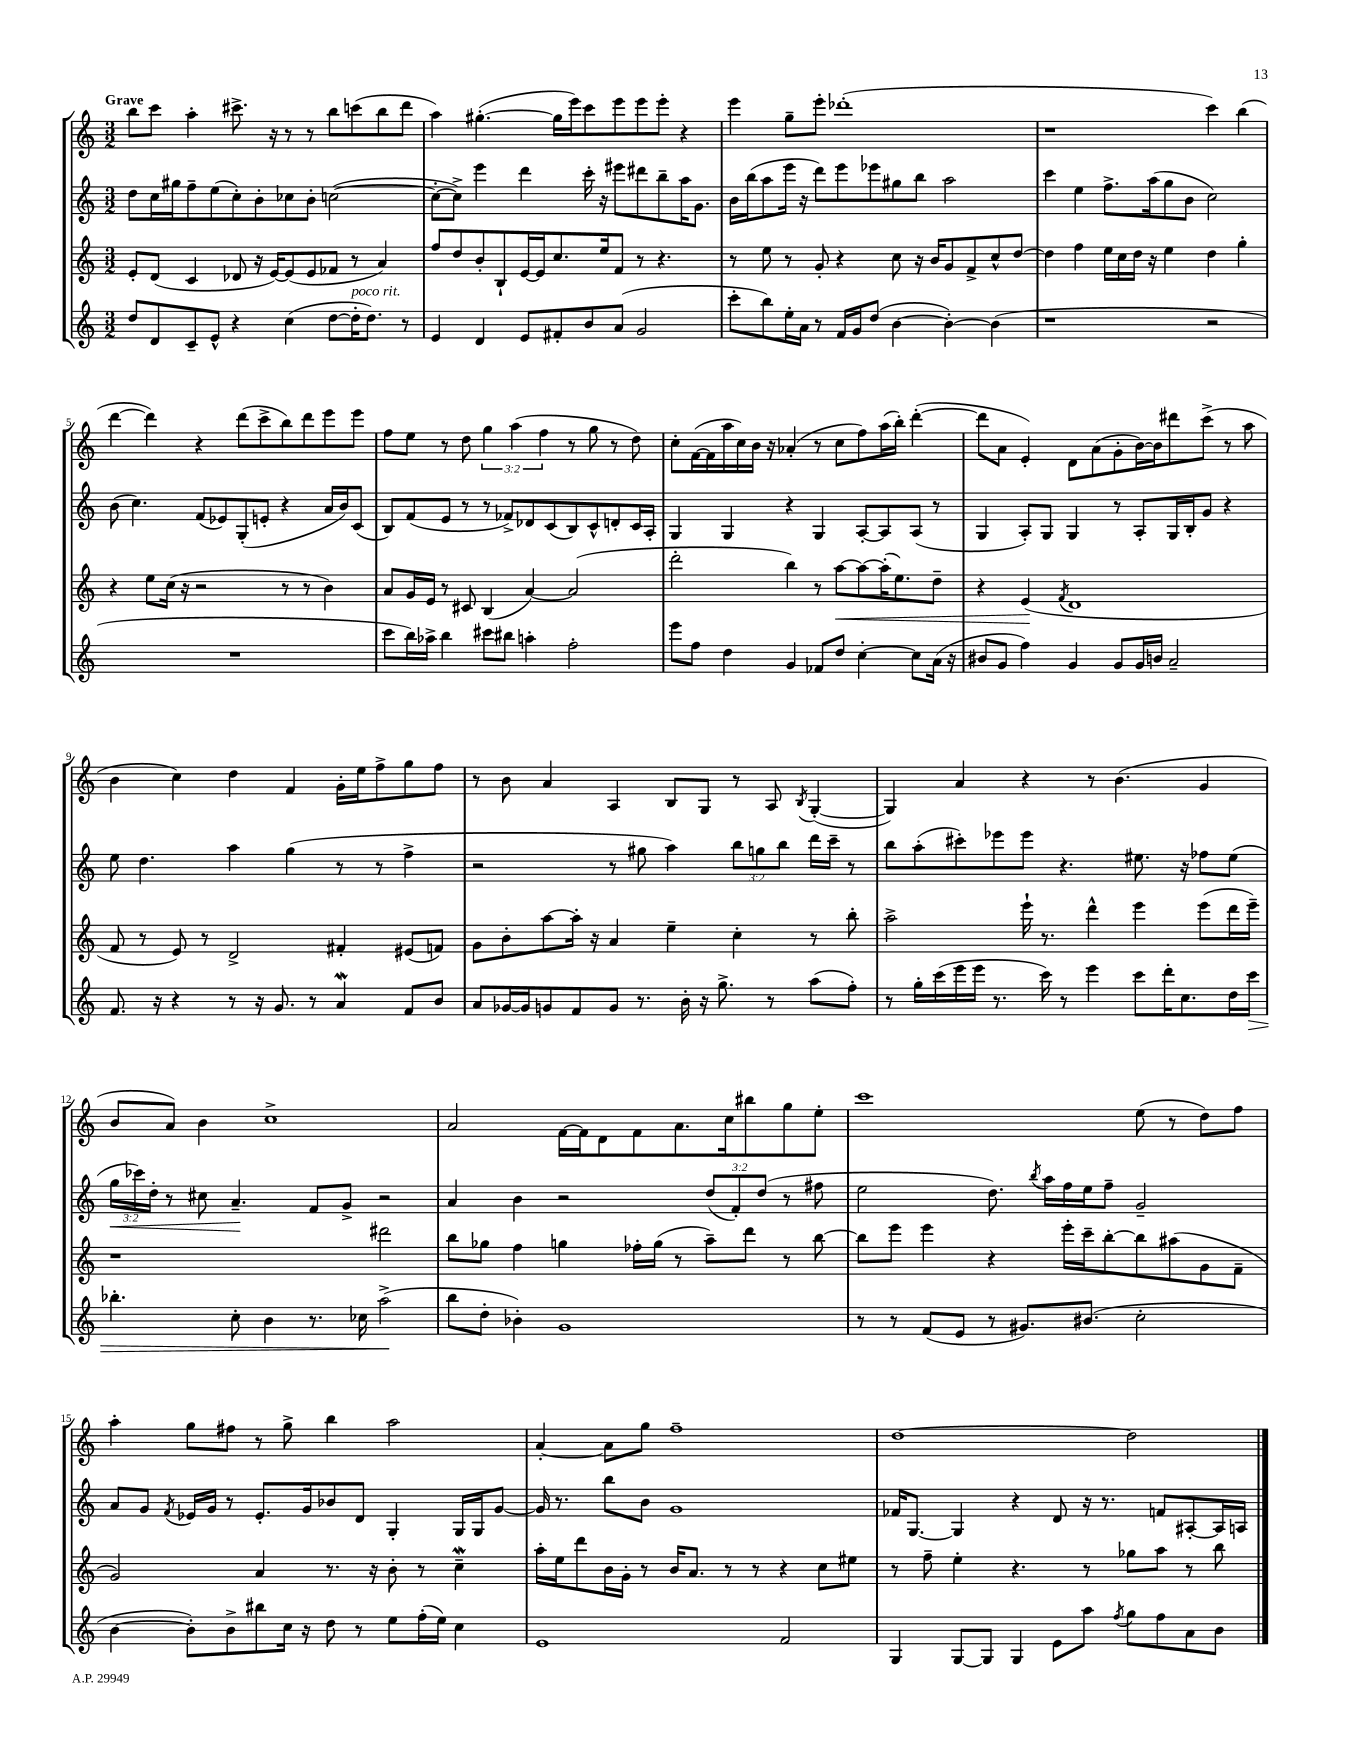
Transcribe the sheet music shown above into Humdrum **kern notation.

**kern	**dynam	**kern	**dynam	**kern	**dynam	**kern
*part4	*part4	*part3	*part3	*part2	*part2	*part1
*staff4	*staff4	*staff3	*staff3	*staff2	*staff2	*staff1
*clefG2	*	*clefG2	*	*clefG2	*	*clefG2
*k[]	*	*k[]	*	*k[]	*	*k[]
*M3/2	*	*M3/2	*	*M3/2	*	*M3/2
=1	=1	=1	=1	=1	=1	=1
!	!	!	!	!	!	!LO:TX:a:B:t=Grave
8dd/L	.	8e'/L	.	8dd\L	.	8bb\L
8d/	.	(8d/J	.	16cc\L	.	8ccc\J
.	.	.	.	16gg#X\J	.	.
8c~/	.	4c/	.	8ff~\	.	4aa'\
8e^^/J	.	.	.	(8ee\	.	.
4r	.	8d-X/	.	8cc'\)	.	8.ccc#X^\
.	.	16r	.	8b'\	.	.
.	.	[16e/KL)	.	.	.	16r
(4cc\	.	(8e/]	.	8cc-X\	.	8r
.	.	8e/	.	8b'\J	.	8r
[8dd\L	.	8f-X/J	.	([2ccn\	.	8bb\L
!LO:TX:a:i:t=poco rit.	!	!	!	!	!	!
16dd'\K]	.	8r	.	.	.	(8cccn\
8.dd\J)	.	.	.	.	.	.
.	.	4a/)	.	.	.	8bb\
8r	.	.	.	.	.	8ddd\J
=2	=2	=2	=2	=2	=2	=2
4e/	.	8ff/L	.	8cc'\L_	.	4aa\)
.	.	8dd/	.	8cc^\J])	.	.
4d/	.	8b'/	.	4eee\	.	([4.gg#X'\
.	.	8B`/	.	.	.	.
8e/L	.	[16e/L	.	4ddd\	.	.
.	.	16e/J]	.	.	.	.
8f#X'/	.	8.cc/	.	.	.	16gg#\LL]
.	.	.	.	.	.	16eee\J)
8b/	.	.	.	16ccc'\	.	8ccc\
.	.	16ee/k	.	16r	.	.
(8a/J	.	8f/J	.	8eee#X\L	.	8eee\
2g/	.	8r	.	8ddd#X\	.	8eee\
.	.	4.r	.	8bb~\	.	8eee'\J
.	.	.	.	16aa\K	.	4r
.	.	.	.	8.g\J	.	.
=3	=3	=3	=3	=3	=3	=3
8ccc'\L	.	8r	.	16b\LL	.	4eee\
.	.	.	.	(16bb\J	.	.
8bb\)	.	8ee\	.	8aa\	.	.
16ee'\L	.	8r	.	16eee\Jk	.	8gg~\L
16a\JJ	.	.	.	16r	.	.
8r	.	8g'/	.	8ddd\L)	.	8eee'\J
16f/LL	.	4r	.	8eee\	.	(1ddd-X'
16g/J	.	.	.	.	.	.
(8dd/J	.	.	.	8eee-X\	.	.
[4b\	.	8cc\	.	8gg#X\	.	.
.	.	16r	.	8bb\J	.	.
.	.	16b/KL	.	.	.	.
4b'\_)	.	8g/	.	2aa\	.	.
.	.	8f^/	.	.	.	.
(4b\]	.	8cc^^/	.	.	.	.
.	.	[8dd/J	.	.	.	.
=4	=4	=4	=4	=4	=4	=4
1r	.	4dd\]	.	4ccc\	.	1r
.	.	4ff\	.	4ee\	.	.
.	.	16ee\LL	.	8.ff^\L	.	.
.	.	16cc\	.	.	.	.
.	.	16dd\JJ	.	.	.	.
.	.	16r	.	(16aa\k	.	.
.	.	4ee\	.	8gg\	.	.
.	.	.	.	8b\J	.	.
2r	.	4dd\	.	2cc\)	.	4ccc\)
.	.	4gg'\	.	.	.	(4bb\
!!LO:LB:g=z
=5	=5	=5	=5	=5	=5	=5
1.r	.	4r	.	(8b\	.	[4ddd\
.	.	.	.	4.cc\)	.	.
.	.	8ee\L	.	.	.	4ddd\])
.	.	(16cc\Jk	.	.	.	.
.	.	16r	.	.	.	.
.	.	2r	.	(8f/L	.	4r
.	.	.	.	8e-X/)	.	.
.	.	.	.	(8G'/	.	(8ddd\L
.	.	.	.	8en'/J	.	8ccc^\
.	.	8r	.	4r	.	8bb\)
.	.	8r	.	.	.	8ddd\
.	.	4b\)	.	16a/LL	.	8eee\
.	.	.	.	16b/J)	.	.
.	.	.	.	(8c/J	.	8eee\J
=6	=6	=6	=6	=6	=6	=6
8ccc\L	.	8a/L	.	8B/L)	.	8ff\L
16bb\L)	.	16g/L	.	(8f/	.	8ee\J
16aa-X^\JJ	.	16e/JJ	.	.	.	.
4bb\	.	8r	.	8e/J	.	8r
.	.	8c#X/	.	8r	.	8dd\
8ccc#X\L	.	(4B/	.	8r	.	6gg\
8bb#X\J	.	.	.	8f-X^/L)	.	.
.	.	.	.	.	.	(6aa\
4aan'\	.	[4a/)	.	8d-X/	.	.
.	.	.	.	.	.	6ff\
.	.	.	.	(8c/	.	.
2ff'\	.	(2a/]	.	8B/)	.	8r
.	.	.	.	8c^^/	.	8gg\
.	.	.	.	8dn'/	.	8r
.	.	.	.	16c/L	.	8dd\)
.	.	.	.	16A'/JJ	.	.
=7	=7	=7	=7	=7	=7	=7
8eee\L	.	2ddd'\	.	4G/	.	8cc'\L
8ff\J	.	.	.	.	.	([16f\L
.	.	.	.	.	.	16f\]
4dd\	.	.	.	4G/	.	16aa\
.	.	.	.	.	.	16cc\)
.	.	.	.	.	.	16b\JJ
.	.	.	.	.	.	16r
4g/	.	4bb\)	.	4r	.	(4a-X'/
8f-X/L	.	8r	.	4G/	.	8r
!	!	!	!LO:HP:b	!	!	!
8dd/J	.	[8aa\L	<	.	.	8cc\L
[4cc'\	.	8aa\_	.	[8A'/L	.	8ff\)
.	.	(16aa'\K]	.	8A/]	.	(16aa\L
.	.	8.ee\)	.	.	.	16bb'\JJ)
8cc\L]	.	.	.	(8A/J	.	([4ddd'\
(16a\Jk	.	8dd~\J	.	8r	.	.
16r	.	.	.	.	.	.
=8	=8	=8	=8	=8	=8	=8
8b#X/L	.	4r	.	4G/	.	8ddd\L]
8g/J	.	.	.	.	.	8a\J
4ff\)	.	(4e/	.	8A'/L)	.	4e'/)
.	.	.	.	8G/J	.	.
.	.	8qf/	.	.	.	.
4g/	.	1d	[	4G/	.	8d\L
.	.	.	.	.	.	(8a\
8g/L	.	.	.	8r	.	8g'\
16g/L	.	.	.	8A'/L	.	[16b\L)
16bn/JJ	.	.	.	.	.	16b\J]
2a~/	.	.	.	16G/L	.	8ddd#X\
.	.	.	.	16B'/J	.	.
.	.	.	.	8g/J	.	(8ccc^\J
.	.	.	.	4r	.	8r
.	.	.	.	.	.	8aa\
!!LO:LB:g=z
=9	=9	=9	=9	=9	=9	=9
8.f/	.	8f/	.	8ee\	.	4b\
.	.	8r	.	4.dd\	.	.
16r	.	.	.	.	.	.
4r	.	8e/)	.	.	.	4cc\)
.	.	8r	.	.	.	.
8r	.	2d^/	.	4aa\	.	4dd\
16r	.	.	.	.	.	.
8.g/	.	.	.	.	.	.
.	.	.	.	(4gg\	.	4f/
8r	.	.	.	.	.	.
4aW/	.	4f#X'/	.	8r	.	16g'\LL
.	.	.	.	.	.	16ee\J
.	.	.	.	8r	.	8ff^\
8f/L	.	(8e#X/L	.	4ff^\	.	8gg\
8b/J	.	8fn/J)	.	.	.	8ff\J
=10	=10	=10	=10	=10	=10	=10
8a/L	.	8g\L	.	2r	.	8r
[16g-X/L	.	8b'\	.	.	.	8b\
16g-/J]	.	.	.	.	.	.
8gn/	.	[8aa\	.	.	.	4a/
8f/	.	16aa'\Jk]	.	.	.	.
.	.	16r	.	.	.	.
8g/J	.	4a/	.	8r	.	4A/
8.r	.	.	.	8gg#X\	.	.
.	.	4ee~\	.	4aa\)	.	8B/L
16b'\	.	.	.	.	.	.
16r	.	.	.	.	.	8G/J
8.gg^\	.	.	.	.	.	.
.	.	4cc'\	.	12bb\L	.	8r
.	.	.	.	12ggn\	.	.
8r	.	.	.	.	.	8A/
.	.	.	.	12bb\J	.	.
.	.	.	.	.	.	8qB/
(8aa\L	.	8r	.	16ddd\LL	.	([4G'/
.	.	.	.	16ccc~\JJ	.	.
8ff'\J)	.	8bb'\	.	8r	.	.
=11	=11	=11	=11	=11	=11	=11
8r	.	2aa^\	.	8bb\L	.	4G/])
16gg'\LL	.	.	.	(8aa'\	.	.
(16ccc\	.	.	.	.	.	.
16eee\	.	.	.	8ccc#X'\)	.	4a/
16eee\JJ	.	.	.	.	.	.
8.r	.	.	.	8eee-X\	.	.
.	.	16eee`\	.	8eee-\J	.	4r
16ccc\)	.	8.r	.	.	.	.
8r	.	.	.	4.r	.	.
4eee\	.	4ddd^^\	.	.	.	8r
.	.	.	.	.	.	(4.b\
8ccc\L	.	4eee\	.	8.ee#X\	.	.
16ddd'\K	.	.	.	.	.	.
8.cc\	.	.	.	16r	.	.
.	.	(8eee\L	.	8ff-X\L	.	4g/
16dd\L	.	16ddd\L	.	(8ee#\J	.	.
!	!LO:HP:b	!	!	!	!	!
16ccc\JJ	>	16eee~\JJ)	.	.	.	.
!!LO:LB:g=z
=12	=12	=12	=12	=12	=12	=12
!	!	!	!	!	!LO:HP:b	!
4.bb-X'\	.	1r	.	24gg\LL	<	8b/L
.	.	.	.	24ccc-X\)	.	.
.	.	.	.	24dd'\JJ	.	.
.	.	.	.	8r	.	8a/J)
.	.	.	.	8cc#X\	.	4b\
8cc'\	.	.	.	4.a~/	.	.
4b\	.	.	.	.	.	1cc^
8.r	.	.	.	8f/L	[	.
.	.	.	.	8g^/J	.	.
16cc-X\	.	.	.	.	.	.
(2aa^\	.	2ddd#X\	.	2r	.	.
.	]	.	.	.	.	.
=13	=13	=13	=13	=13	=13	=13
8bb\L	.	8bb\L	.	4a/	.	2a/
8dd'\J	.	8gg-X\J	.	.	.	.
4b-X'\)	.	4ff\	.	4b\	.	.
1g	.	4ggn\	.	2r	.	[16f\LL
.	.	.	.	.	.	16f\J]
.	.	.	.	.	.	8d\
.	.	16ff-X'\LL	.	.	.	8f\
.	.	(16gg\JJ	.	.	.	.
.	.	8r	.	.	.	8.a\
.	.	8aa~\L)	.	(12dd/L	.	.
.	.	.	.	.	.	16cc\k
.	.	.	.	12f'/)	.	.
.	.	8ddd\J	.	.	.	8bb#X\
.	.	.	.	(12dd/J	.	.
.	.	8r	.	8r	.	8gg\
.	.	[8bb\	.	8ff#X\	.	8ee'\J
=14	=14	=14	=14	=14	=14	=14
8r	.	8bb\L]	.	2ee\	.	1ccc
8r	.	8eee\J	.	.	.	.
(8f/L	.	4eee\	.	.	.	.
8e/J	.	.	.	.	.	.
8r	.	4r	.	8.dd\)	.	.
8.g#X/L)	.	.	.	.	.	.
.	.	.	.	8qbb/	.	.
.	.	.	.	16aa\LL	.	.
.	.	16eee'\LL	.	16ff\	.	.
(8.b#X/J	.	16ccc~\J	.	16ee\J	.	.
.	.	[8bb'\	.	8ff~\J	.	.
2cc'\	.	8bb\]	.	2g~/	.	(8ee\
.	.	(8aa#X\	.	.	.	8r
.	.	8g\	.	.	.	8dd\L)
.	.	8f~\J	.	.	.	8ff\J
!!LO:LB:g=z
=15	=15	=15	=15	=15	=15	=15
[4b\	.	2g/)	.	8a/L	.	4aa'\
.	.	.	.	8g/J	.	.
.	.	.	.	8qf/	.	.
8b'\L])	.	.	.	16e-X/LL	.	8gg\L
.	.	.	.	16g/JJ	.	.
8b^\	.	.	.	8r	.	8ff#X\J
8bb#X\	.	4a/	.	8.e-'/L	.	8r
16cc\Jk	.	.	.	.	.	8gg^\
16r	.	.	.	16g/k	.	.
8dd\	.	8.r	.	8b-X/	.	4bb\
8r	.	.	.	8d/J	.	.
.	.	16r	.	.	.	.
8ee\L	.	8b'\	.	4G'/	.	2aa\
(16ff'\L	.	8r	.	.	.	.
16ee\JJ)	.	.	.	.	.	.
4cc\	.	4ccw~\	.	16G/LL	.	.
.	.	.	.	16G/J	.	.
.	.	.	.	[8g/J	.	.
=16	=16	=16	=16	=16	=16	=16
1e	.	16aa'\LL	.	16g/]	.	[4a'/
.	.	16ee\J	.	8.r	.	.
.	.	8ddd\	.	.	.	.
.	.	16b\L	.	8bb\L	.	8a\L]
.	.	16g'\JJ	.	.	.	.
.	.	8r	.	8b\J	.	8gg\J
.	.	16b/KL	.	1g	.	1ff~
.	.	8.a/J	.	.	.	.
.	.	8r	.	.	.	.
.	.	8r	.	.	.	.
2f/	.	4r	.	.	.	.
.	.	8cc\L	.	.	.	.
.	.	8ee#X\J	.	.	.	.
=17	=17	=17	=17	=17	=17	=17
4G/	.	8r	.	16f-X/KL	.	[1dd
.	.	.	.	[8.G/J	.	.
.	.	8ff~\	.	.	.	.
[8G/L	.	4ee'\	.	4G/]	.	.
8G/J]	.	.	.	.	.	.
4G/	.	4.r	.	4r	.	.
8e\L	.	.	.	8d/	.	.
8aa\J	.	8r	.	16r	.	.
.	.	.	.	8.r	.	.
8qff/	.	.	.	.	.	.
8gg\L	.	8gg-X\L	.	.	.	2dd\]
8ff\	.	8aa\J	.	8fn/L	.	.
8a\	.	8r	.	[8A#X'/	.	.
8b\J	.	8bb\	.	16A#/L]	.	.
.	.	.	.	16An/JJ	.	.
==	==	==	==	==	==	==
*-	*-	*-	*-	*-	*-	*-
